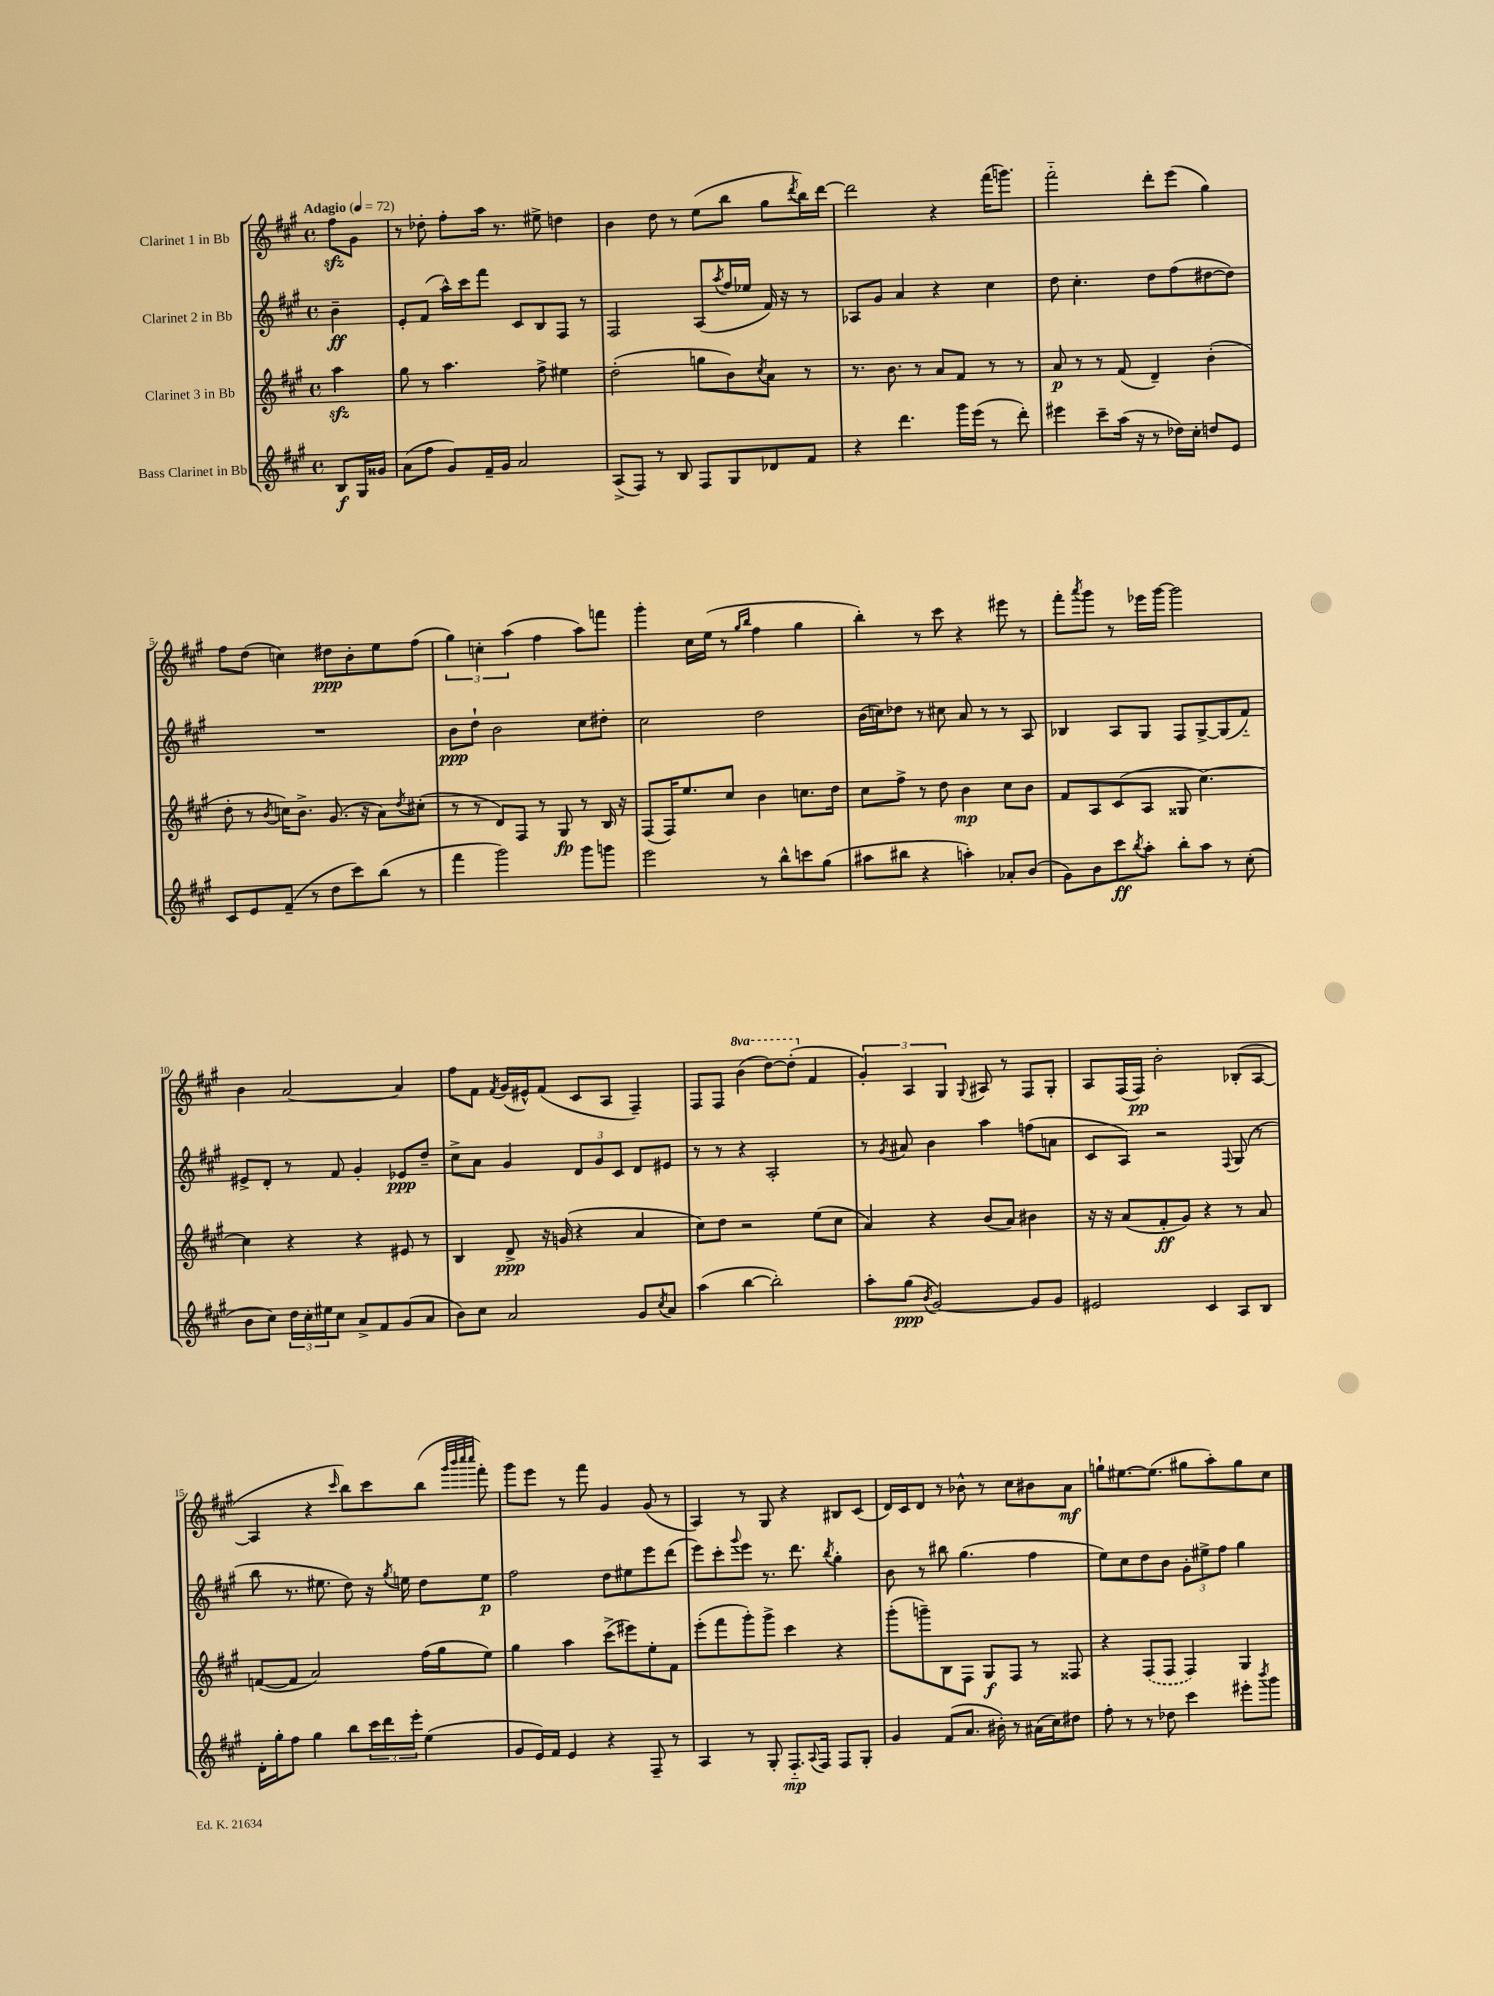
<<
\new StaffGroup <<
\new Staff = "s0" \with { instrumentName = "Clarinet 1 in Bb" } {
    \clef treble \key a \major \defaultTimeSignature \time 4/4 \set Staff.ottavationMarkups = #ottavation-simple-ordinals \partial 4 \tempo "Adagio" 4 = 72
    fis''8\sfz gis'8 |
    r8 des''8-. fis''8-. a''16 r8. eis''8-> d''4 |
    b'4 d''8 r8 e''8( b''8 gis''8 \acciaccatura { d'''8 } b''16) d'''16~ |
    d'''2 r4 fis'''16( g'''8.) |
    fis'''2-_ d'''8-. e'''8( gis''4) |
    fis''8 d''8( c''4) dis''8\ppp b'8-. e''8 fis''8( |
    \tuplet 3/2 { gis''4) c''4-. a''4( } fis''4 a''8) f'''8 |
    gis'''4-. cis''16 e''16( r8 \grace { gis''16 b''16 } fis''4 gis''4 |
    b''4-.) r8 cis'''8 r4 eis'''8 r8 |
    fis'''8-. \acciaccatura { a'''8 } gis'''8 r8 ees'''16 gis'''16~ gis'''2 |
    b'4 a'2~ a'4 |
    fis''8 fis'8 \acciaccatura { fis'8 } gis'16( eis'16-^) fis'8( cis'8 a8 fis4--) |
    fis8 fis8 \ottava #1 b''4( d'''8~) d'''8-.( \ottava #0 fis'4 |
    \tuplet 3/2 { gis'4-.) a4 gis4 } \appoggiatura { gis8 } ais8 r8 fis8 gis8-. |
    a8 fis16( fis16\pp) b'2-. bes8-.( a8~ |
    a4 r4 \grace { cis'''16 } b''8) cis'''8 b''8( \grace { gis'''32 b'''32 cis''''32 cis''''32 } fis'''8-.) |
    gis'''8 e'''8 r8 fis'''8 gis'4 gis'8( r8 |
    a4) r8 gis8 r4 bis8 cis'8( |
    d'16) cis'16 d'8 r8 bes'8-^ r8 cis''8 bis'8 a'8\mf |
    g''8-! eis''8.~ eis''8.( gis''8 a''8-.) gis''8 cis''8 \bar "|." |
}
\new Staff = "s1" \with { instrumentName = "Clarinet 2 in Bb" } {
    \clef treble \key a \major \defaultTimeSignature \time 4/4 \partial 4
    b'4--\ff |
    e'8-. fis'8( a''16-^) cis'''16 fis'''8 cis'8 b8 fis8 r8 |
    fis2 a8( \acciaccatura { a''8 } fis''16 ees''16 fis'16) r16 r8 |
    aes8 gis'8 a'4 r4 cis''4 |
    d''8 cis''4.-. d''8 fis''8( dis''8~ dis''8) |
    R1 |
    b'8\ppp d''8-! b'2 cis''8 dis''8-. |
    cis''2 d''2 |
    b'16( c''16) des''8 r8 cis''8 a'8 r8 r8 a8 |
    bes4 a8 gis8 fis8 gis8~-> gis8( fis'8-_) |
    eis'8-> d'8-. r8 fis'8 gis'4-. ees'8\ppp d''8-- |
    cis''8-> a'8 gis'4 \tuplet 3/2 { d'8 gis'8 cis'8 } d'8 eis'8 |
    r8 r8 r4 a2-. |
    r8 \acciaccatura { gis'8 } ais'8 b'4 a''4 f''8( a'8 |
    cis'8 a8) r2 \appoggiatura { fis8 } gis8( r8 |
    b''8 r8. eis''8. d''8) r16 \acciaccatura { gis''8 } e''16 d''8 e''8\p |
    fis''2 d''8 eis''8 e'''8 d'''8( |
    e'''8) cis'''8-. \appoggiatura { gis'''8 } e'''8 r8. d'''8. \acciaccatura { b''8 } gis''4-. |
    b'8 r8 bis''8 gis''4.( fis''4 |
    e''8) cis''8 d''8 b'8 \tuplet 3/2 { gis'8-. eis''8-> fis''8 } gis''4 \bar "|." |
}
\new Staff = "s2" \with { instrumentName = "Clarinet 3 in Bb" } {
    \clef treble \key a \major \defaultTimeSignature \time 4/4 \partial 4
    a''4\sfz |
    gis''8 r8 a''4. fis''8-> eis''4 |
    d''2-.( g''8 b'8) \acciaccatura { cis''8 } a'8 r8 |
    r8. b'8. r8 a'8 fis'8 r8 r8 |
    a'8\p r8 r8 fis'8( d'4--) b'4-.( |
    d''8-. r8 \acciaccatura { b'8 } c''16) b'8.-> gis'8.( r16 a'8) \acciaccatura { d''8 } cis''8-.( |
    r8 r8 d'8) fis8 r8 gis8\fp r8 b16 r16 |
    fis8( fis16) e''8. cis''8 b'4 c''8. d''16 |
    cis''8 fis''8-> r8 d''8 b'4\mp cis''8 b'8 |
    fis'8 a8 cis'8( a8 gisis8 cis''4.~) |
    cis''4 r4 r4 eis'8 r8 |
    b4 d'8->\ppp r16 g'16( r4 a'4 |
    cis''8) d''8 r2 e''8( cis''8 |
    a'4) r4 b'8( a'8) bis'4 |
    r16 r16 a'8( fis'8-.\ff gis'8) r4 r8 a'8 |
    f'8~( f'8 a'2) fis''16( gis''16 e''8) |
    gis''4 a''4 cis'''8->( eis'''8) e''8-. fis'8 |
    e'''8-.( fis'''8 gis'''8-.) gis'''8-> cis'''4 r4 |
    gis'''8-.( g'''8--) b8 fis8 gis8\f fis8 r8 fisis8 |
    r4 \once \slurDashed fis8( fis8 fis4) gis4 \bar "|." |
}
\new Staff = "s3" \with { instrumentName = "Bass Clarinet in Bb" } {
    \clef treble \key a \major \defaultTimeSignature \time 4/4 \partial 4
    b8\f gis16 gisis'16 |
    a'8( fis''8 gis'8) fis'16-- gis'16 a'2 |
    a8->( fis8) r8 b8 fis8 gis8 des'8 fis'8 |
    r4 d'''4. gis'''16 e'''16( r8 d'''8-.) |
    eis'''4 cis'''8-- a''16( r16 r8 des''16) cis''16-. d''8 e'8 |
    cis'8 e'8 fis'8--( r8 d''8 cis'''8) b''8( r8 |
    fis'''4 gis'''2) gis'''8 g'''8 |
    e'''2 r8 b''8-^ c'''8 gis''8( |
    ais''8 bis''8 r4 a''4-.) aes'8-. b'8( |
    gis'8) b'8 cis'''8\ff \acciaccatura { b''8 } a''8-. b''8-. a''8 r8 cis''8-.( |
    b'8 cis''8) \tuplet 3/2 { d''16 cis''16-. eis''16 } cis''8 a'8-> fis'8 gis'8( a'8 |
    b'8) cis''8 a'2 gis'8 \acciaccatura { cis''8 } a'8 |
    a''4( b''4~ b''2-.) |
    a''8-. gis''8\ppp( \acciaccatura { b'8 } gis'2~) gis'8 gis'8 |
    eis'2 cis'4 a8 b8 |
    d'16-. gis''16-. fis''8 gis''4 b''8 \tuplet 3/2 { cis'''16 d'''16 e'''16-. } e''4( |
    gis'8 e'16) fis'16 e'4 r4 fis8-- r8 |
    a4 r8 gis8-. fis8.-_\mp \appoggiatura { a8 } fis16 fis8 gis8-. |
    gis'4 fis'8( a'8. bis'16-.) r8 ais'16( cis''16) dis''8 |
    fis''8-. r8 r8 des''8 cis'''4 eis'''8-. \acciaccatura { b'''8 } gis'''8 \bar "|." |
}
>>
>>
